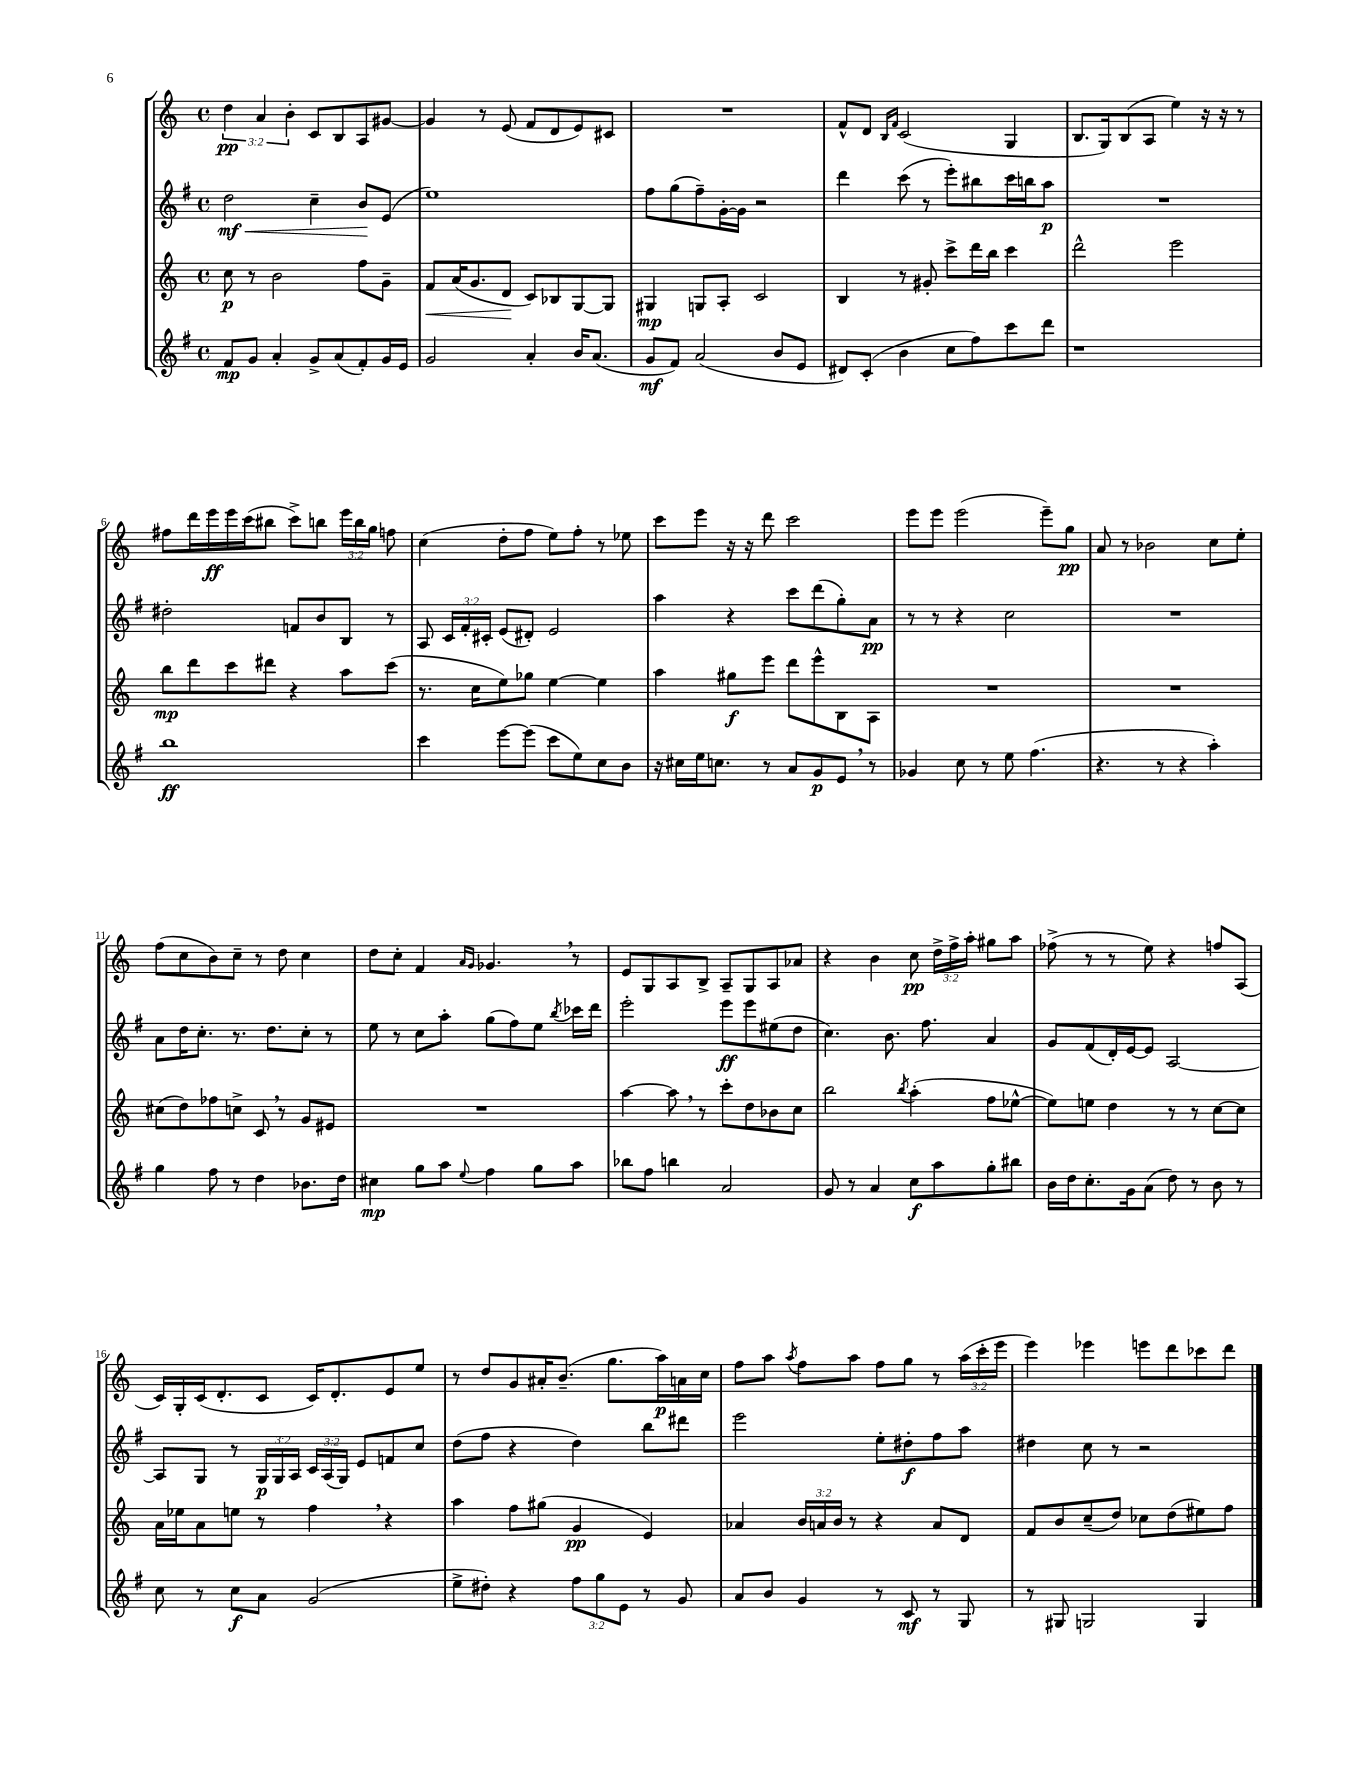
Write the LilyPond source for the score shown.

<<
\new StaffGroup <<
\new Staff = "s0" {
    \clef treble \key c \major \defaultTimeSignature \time 4/4 \override Staff.TupletNumber.text = #tuplet-number::calc-fraction-text
    \autoBeamOff \tuplet 3/2 { d''4\pp a'4 b'4-. } c'8[ b8 a8 gis'8]~ |
    gis'4 r8 e'8( f'8[ d'8 e'8) cis'8] |
    R1 |
    f'8[-^ d'8] \grace { b16[ f'16] } c'2( g4 |
    b8.[ g16) b8( a8] e''4) r16 r16 r8 |
    fis''8[ d'''16 e'''16\ff e'''16 c'''16( bis''8] c'''8[->) b''8] \tuplet 3/2 { e'''16[ b''16 g''16] } f''8 |
    c''4( d''8[-. f''8] e''8[) f''8]-. r8 ees''8 |
    c'''8[ e'''8] r16 r16 d'''8 c'''2 |
    e'''8[ e'''8] e'''2( e'''8[--) g''8]\pp |
    a'8 r8 bes'2 c''8[ e''8]-. |
    f''8[( c''8 b'8) c''8]-- r8 d''8 c''4 |
    d''8[ c''8]-. f'4 \grace { a'16[ g'16] } ges'4. \breathe r8 |
    e'8[ g8 a8 b8]-> a8[-- g8 a8 aes'8] |
    r4 b'4 c''8\pp \tuplet 3/2 { d''16[-> f''16-> a''16]-. } gis''8[ a''8] |
    fes''8->( r8 r8 e''8) r4 f''8[ a8]( |
    c'16[) g16-. c'16( d'8.-. c'8] c'16[) d'8.-. e'8 e''8] |
    r8 d''8[ g'8 ais'16-. b'8.]--( g''8.[ a''16\p) a'16 c''16] |
    f''8[ a''8] \acciaccatura { a''8 } f''8[ a''8] f''8[ g''8] r8 \tuplet 3/2 { a''16[( c'''16-. e'''16] } |
    e'''4) ees'''4 e'''8[ d'''8 ces'''8 d'''8] \bar "|." |
}
\new Staff = "s1" {
    \clef treble \key g \major \defaultTimeSignature \time 4/4 \override Staff.TupletNumber.text = #tuplet-number::calc-fraction-text
    \autoBeamOff d''2\mf\< c''4-- b'8[\! e'8]( |
    e''1) |
    fis''8[ g''8( fis''8--) g'16~-. g'16] r2 |
    d'''4 c'''8( r8 e'''8[-.) bis''8 c'''16 b''16 a''8]\p |
    R1 |
    dis''2-. f'8[ b'8 b8] r8 |
    a8 \tuplet 3/2 { c'16[ fis'16-. cis'16]-. } e'8[( dis'8]-.) e'2 |
    a''4 r4 c'''8[ d'''8( g''8-.) a'8]\pp |
    r8 r8 r4 c''2 |
    R1 |
    a'8[ d''16 c''8.]-. r8. d''8.[ c''8]-. r8 |
    e''8 r8 c''8[ a''8]-. g''8[( fis''8) e''8] \acciaccatura { b''8 } ces'''16[ d'''16] |
    e'''2-. e'''8[\ff e'''8 eis''8( d''8] |
    c''4.) b'8. fis''8. a'4 |
    g'8[ fis'8( d'16-.) e'16~ e'8] a2~ |
    a8[ g8] r8 \tuplet 3/2 { g16[\p g16 a16] } \tuplet 3/2 { c'16[ a16( g16]) } e'8[ f'8 c''8] |
    d''8[( fis''8] r4 d''4) b''8[ dis'''8] |
    e'''2 e''8[-. dis''8-.\f fis''8 a''8] |
    dis''4 c''8 r8 r2 \bar "|." |
}
\new Staff = "s2" {
    \clef treble \key c \major \defaultTimeSignature \time 4/4 \override Staff.TupletNumber.text = #tuplet-number::calc-fraction-text
    \autoBeamOff c''8\p r8 b'2 f''8[ g'8]-- |
    f'8[\< a'16( g'8. d'8]\! c'8[) bes8 g8~ g8] |
    gis4\mp g8[ a8]-. c'2 |
    b4 r8 gis'8-. c'''8[-> d'''16 b''16] c'''4 |
    d'''2-^ e'''2 |
    b''8[\mp d'''8 c'''8 dis'''8] r4 a''8[ c'''8]( |
    r8. c''16[ e''8) ges''8] e''4~ e''4 |
    a''4 gis''8[\f e'''8] d'''8[ e'''8-^ b8 a8] |
    R1 |
    R1 |
    cis''8[( d''8) fes''8 c''8]-> c'8 \breathe r8 g'8[ eis'8] |
    R1 |
    a''4~ a''8 \breathe r8 c'''8[-. d''8 bes'8 c''8] |
    b''2 \acciaccatura { b''8 } a''4-.( f''8[ ees''8]~-^ |
    ees''8[) e''8] d''4 r8 r8 c''8[~ c''8] |
    a'16[ ees''16 a'8 e''8] r8 f''4 \breathe r4 |
    a''4 f''8[ gis''8]( g'4\pp e'4) |
    aes'4 \tuplet 3/2 { b'16[ a'16 b'16] } r8 r4 a'8[ d'8] |
    f'8[ b'8 c''8--( d''8]) ces''8[ d''8( eis''8) f''8] \bar "|." |
}
\new Staff = "s3" {
    \clef treble \key g \major \defaultTimeSignature \time 4/4 \override Staff.TupletNumber.text = #tuplet-number::calc-fraction-text
    \autoBeamOff fis'8[\mp g'8] a'4-. g'8[-> a'8( fis'8-.) g'16 e'16] |
    g'2 a'4-. b'16[ a'8.]( |
    g'8[\mf fis'8]) a'2( b'8[ e'8] |
    dis'8[) c'8]-.( b'4 c''8[ fis''8) c'''8 d'''8] |
    r1 |
    b''1\ff |
    c'''4 e'''8[~ e'''8]( c'''8[ e''8) c''8 b'8] |
    r16 cis''16[ e''16 c''8.] r8 a'8[ g'8\p e'8] \breathe r8 |
    ges'4 c''8 r8 e''8 fis''4.( |
    r4. r8 r4 a''4-.) |
    g''4 fis''8 r8 d''4 bes'8.[ d''16] |
    cis''4\mp g''8[ a''8] \appoggiatura { e''8 } fis''4 g''8[ a''8] |
    bes''8[ fis''8] b''4 a'2 |
    g'8 r8 a'4 c''8[\f a''8 g''8-. bis''8] |
    b'16[ d''16 c''8.-. g'16 a'8]( d''8) r8 b'8 r8 |
    c''8 r8 c''8[\f a'8] g'2( |
    e''8[-> dis''8]-.) r4 \tuplet 3/2 { fis''8[ g''8 e'8] } r8 g'8 |
    a'8[ b'8] g'4 r8 c'8\mf r8 g8 |
    r8 gis8 g2 g4 \bar "|." |
}
>>
>>
